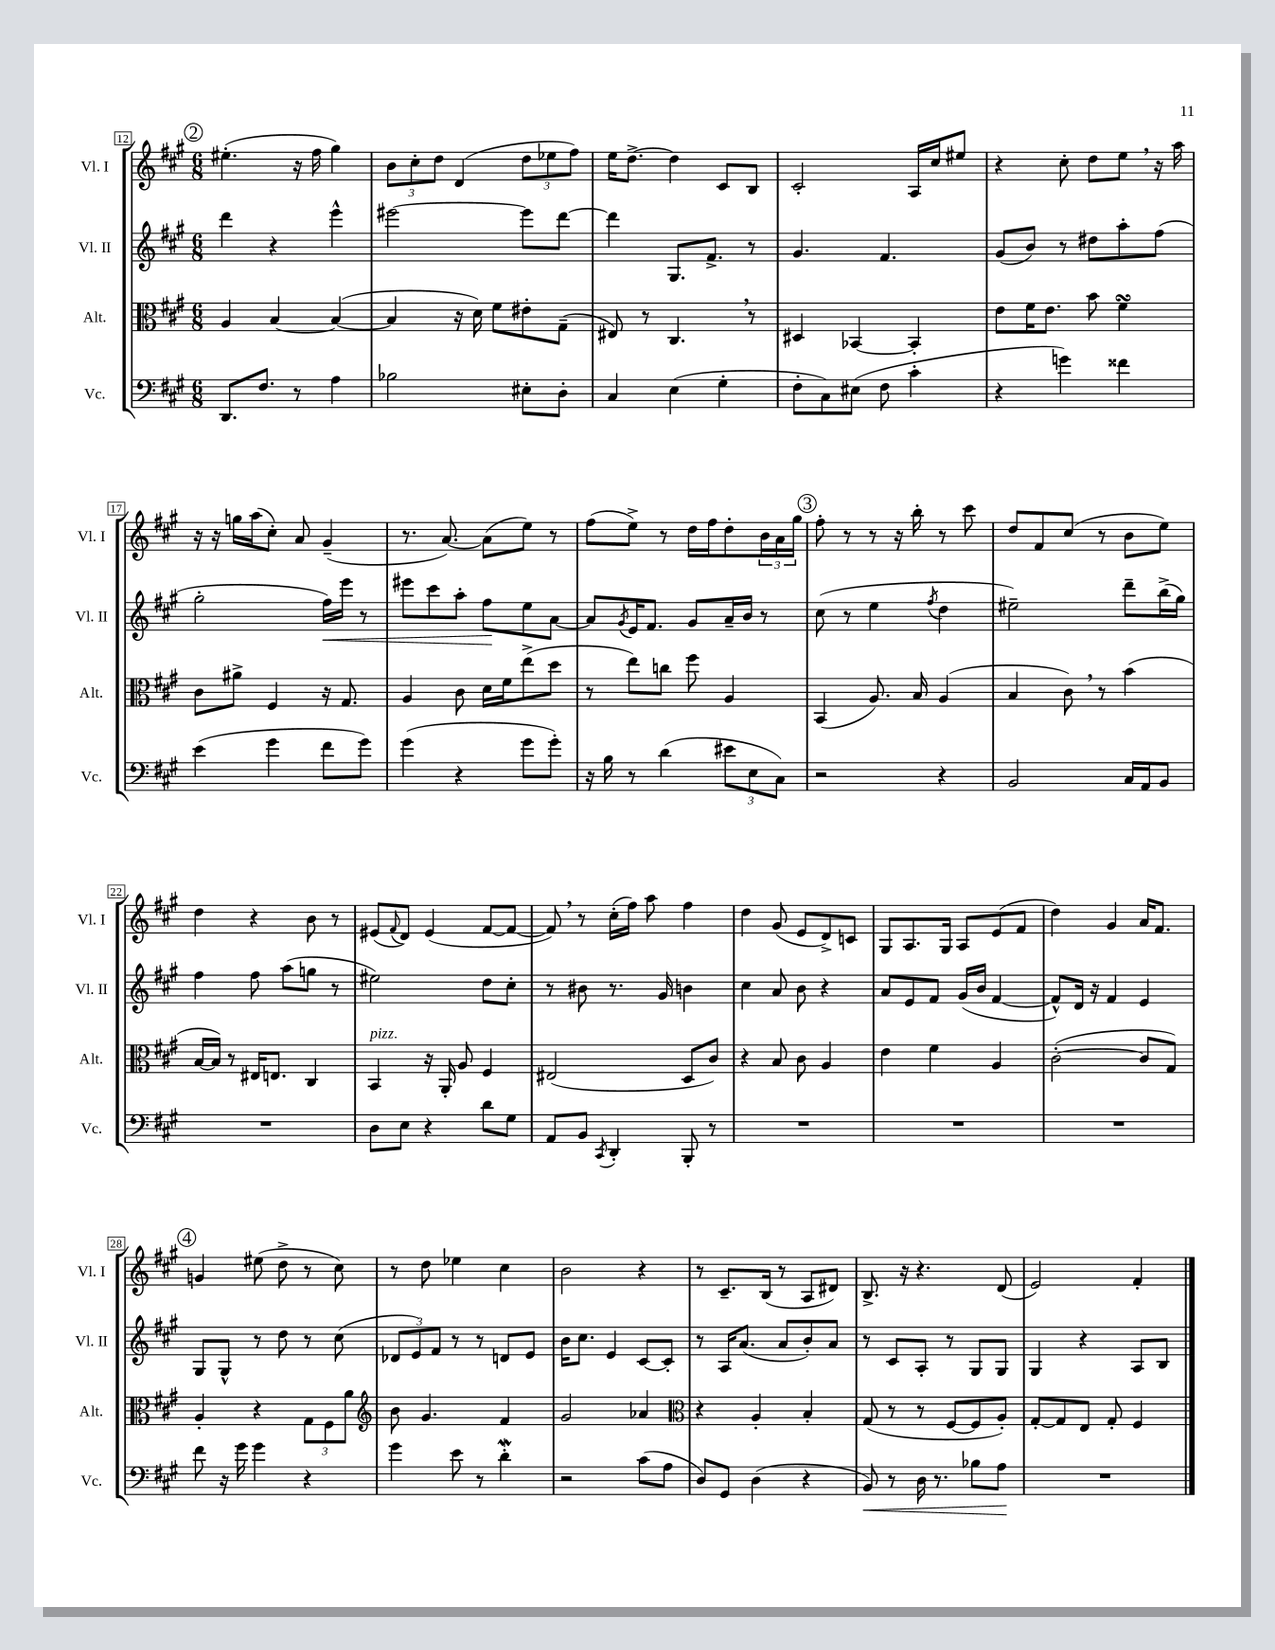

**kern	**kern	**kern	**kern
*staff4	*staff3	*staff2	*staff1
*clefF4	*clefC3	*clefG2	*clefG2
*k[f#c#g#]	*k[f#c#g#]	*k[f#c#g#]	*k[f#c#g#]
*M6/8	*M6/8	*M6/8	*M6/8
8.DD/L	4A/	4ddd\	(4.ee#'\
8.F#/J	.	.	.
.	[4B/	4r	.
8r	.	.	16r
.	.	.	16ff#\
4A\	(4B/_	4eee^^\	4gg#\)
=	=	=	=
2B-\	4B/]	[2eee#\	12b\L
.	.	.	12cc#'\
.	.	.	12dd\J
.	16r	.	(4d/
.	16d\)	.	.
.	8f#\L	.	.
8E#'\L	8e#'\	8eee#\]L	12dd\L
.	.	.	12ee-\
8D'\J	(8G#~\J	[8ddd\J	.
.	.	.	12ff#\J)
=	=	=	=
4C#/	8E#/)	4ddd\]	16ee\LK
.	.	.	[8.dd^\J
.	8r	.	.
(4E\	4.C#/	8.G#/L	4dd\]
.	.	8.f#^/J	.
4G#'\	.	.	8c#/L
.	8r	8r	8B/J
=	=	=	=
8F#'\L	4D#/	4.g#/	2c#'/
8C#\)	.	.	.
(8E#\J	[4BB-/	.	.
8F#\	.	4.f#/	.
4c#'\	4BB-'/]	.	16A/LL
.	.	.	16cc#/J
.	.	.	8ee#/J
=	=	=	=
4r	8e\L	(8g#/L	4r
.	16f#\K	8b/J)	.
.	8.e\J	.	.
4g\)	.	8r	8cc#'\
.	8b\	8dd#\L	8dd\L
4f##\	4f#\	8aa'\	8ee\J
.	.	(8ff#\J	16r
.	.	.	16aa\
=	=	=	=
(4e\	8c#\L	2gg#'\	16r
.	.	.	16r
.	8a#^\J	.	16gg\LL
.	.	.	(16aa\J
4g#\	4F#/	.	8cc#'\J)
.	.	.	8a/
8f#\L	16r	16ff#\LL)	(4g#~/
.	8.G#/	16eee\JJ	.
8g#\J)	.	8r	.
=	=	=	=
(4g#\	4A/	8eee#\L	8.r
.	.	8ccc#\	.
.	.	.	[8.a/)
4r	8c#\	8aa'\J	.
.	16d\LL	8ff#\L	(8a\]L
.	16f#\J	.	.
8g#\L	(8ee^\	8ee\	8ee\J)
8g#'\J)	8dd\J	[8a\J	8r
=	=	=	=
16r	8r	8a/]L	(8ff#\L
16B\	.	.	.
.	.	8qg#/	.
8r	8ee\L)	16e/K	8ee^\J)
.	.	8.f#/J	.
(4d\	8cc\J	.	8r
.	8ff#\	8g#/L	16dd\LL
.	.	.	16ff#\J
12e#\L	4A/	16a~/L	8dd'\
.	.	16b/JJ	.
12E\	.	.	.
.	.	8r	24b\L
12C#\J)	.	.	24a\
.	.	.	24gg#\JJ
=	=	=	=
2r	(4BB/	(8cc#\	8ff#'\
.	.	8r	8r
.	8.A/)	4ee\	8r
.	.	.	16r
.	16B/	.	16bb'\
.	.	8qff#/	.
4r	(4A/	4dd\	8r
.	.	.	8ccc#\
=	=	=	=
2BB/	4B/	2ee#~\)	8dd/L
.	.	.	8f#/
.	8c#\)	.	(8cc#/J
.	8r	.	8r
16C#/LL	(4b\	8ddd~\L	8b\L
16AA/J	.	.	.
8BB/J	.	(16bb^\L	8ee\J)
.	.	16gg#\JJ)	.
=	=	=	=
2.r	[16B/LL	4ff#\	4dd\
.	16B/]JJ)	.	.
.	8r	.	.
.	16E#/LK	8ff#\	4r
.	8.E/J	.	.
.	.	(8aa\L	.
.	4C#/	8gg\J	8b\
.	.	8r	8r
=	=	=	=
8D\L	4BB/	2ee#\)	(8e#/L
.	.	.	8qqf#/
8E\J	.	.	8d/J)
4r	16r	.	(4e#/
.	16AA'/	.	.
.	8A/	.	.
8d\L	4F#/	8dd\L	[8f#/L
8G#\J	.	8cc#'\J	8f#/_J
=	=	=	=
8AA/L	(2E#/	8r	8f#/])
8BB/J	.	8b#\	8r
8qCC#/	.	.	.
4DD'/	.	8.r	(16cc#'\LL
.	.	.	16ff#\JJ)
.	.	.	8aa\
.	.	16g#/	.
8BBB'/	8D/L	4b\	4ff#\
8r	8c#/J)	.	.
=	=	=	=
2.r	4r	4cc#\	4dd\
.	8B/	8a/	(8g#/
.	8c#\	8b\	8e/L
.	4A/	4r	8d^/)
.	.	.	8c/J
=	=	=	=
2.r	4e\	8a/L	8G#/L
.	.	8e/	8.A/
.	4f#\	8f#/J	.
.	.	.	16G#/Jk
.	.	(16g#/LL	8A/L
.	.	16b/JJ	.
.	4A/	[4f#/	(8e/
.	.	.	8f#/J
=	=	=	=
2.r	([2c#'\	8f#^^/]L)	4dd\)
.	.	16d/Jk	.
.	.	16r	.
.	.	4f#/	4g#/
.	8c#/]L	4e/	16a/LK
.	.	.	8.f#/J
.	8G#/J)	.	.
=	=	=	=
8f#\	4A'/	8G#/L	4g/
16r	.	8G#^^/J	.
16g#\	.	.	.
4g#\	4r	8r	(8ee#\
.	.	8dd\	8dd^\
4r	12G#\L	8r	8r
.	12F#\	.	.
.	.	(8cc#\	8cc#\)
.	12a\J	.	.
=	=	=	=
*	*clefG2	*	*
4g#\	8b\	12d-/L	8r
.	.	12e/)	.
.	4.g#/	.	8dd\
.	.	12f#/J	.
8e\	.	8r	4ee-\
8r	.	8r	.
4d'\	4f#/	8d/L	4cc#\
.	.	8e/J	.
=	=	=	=
2r	2g#/	16b\LK	2b\
.	.	8.cc#\J	.
.	.	4e/	.
(8c#\L	4a-/	[8c#/L	4r
8A\J	.	8c#'/]J	.
=	=	=	=
*	*clefC3	*	*
8D/L)	4r	8r	8r
8GG#/J	.	16A/LK	8.c#~/L
.	.	(8.a/J	.
(4D\	4A'/	.	.
.	.	.	(16B/Jk
.	.	8a/L	8r
4r	4B'/	8b'/)	8A/L
.	.	8a/J	8d#/J)
=	=	=	=
8BB/)	(8G#/	8r	8.B^/
8r	8r	8c#/L	.
.	.	.	16r
16D\	8r	8A'/J	4.r
8.r	.	.	.
.	[8F#/L	8r	.
8B-\L	8F#/]	8G#/L	.
8A\J	8A'/J)	8G#/J	(8d/
=	=	=	=
2.r	[8G#'/L	4G#/	2e/)
.	8G#/]	.	.
.	8E/J	4r	.
.	8G#'/	.	.
.	4F#/	8A/L	4f#'/
.	.	8B/J	.
==	==	==	==
*-	*-	*-	*-
